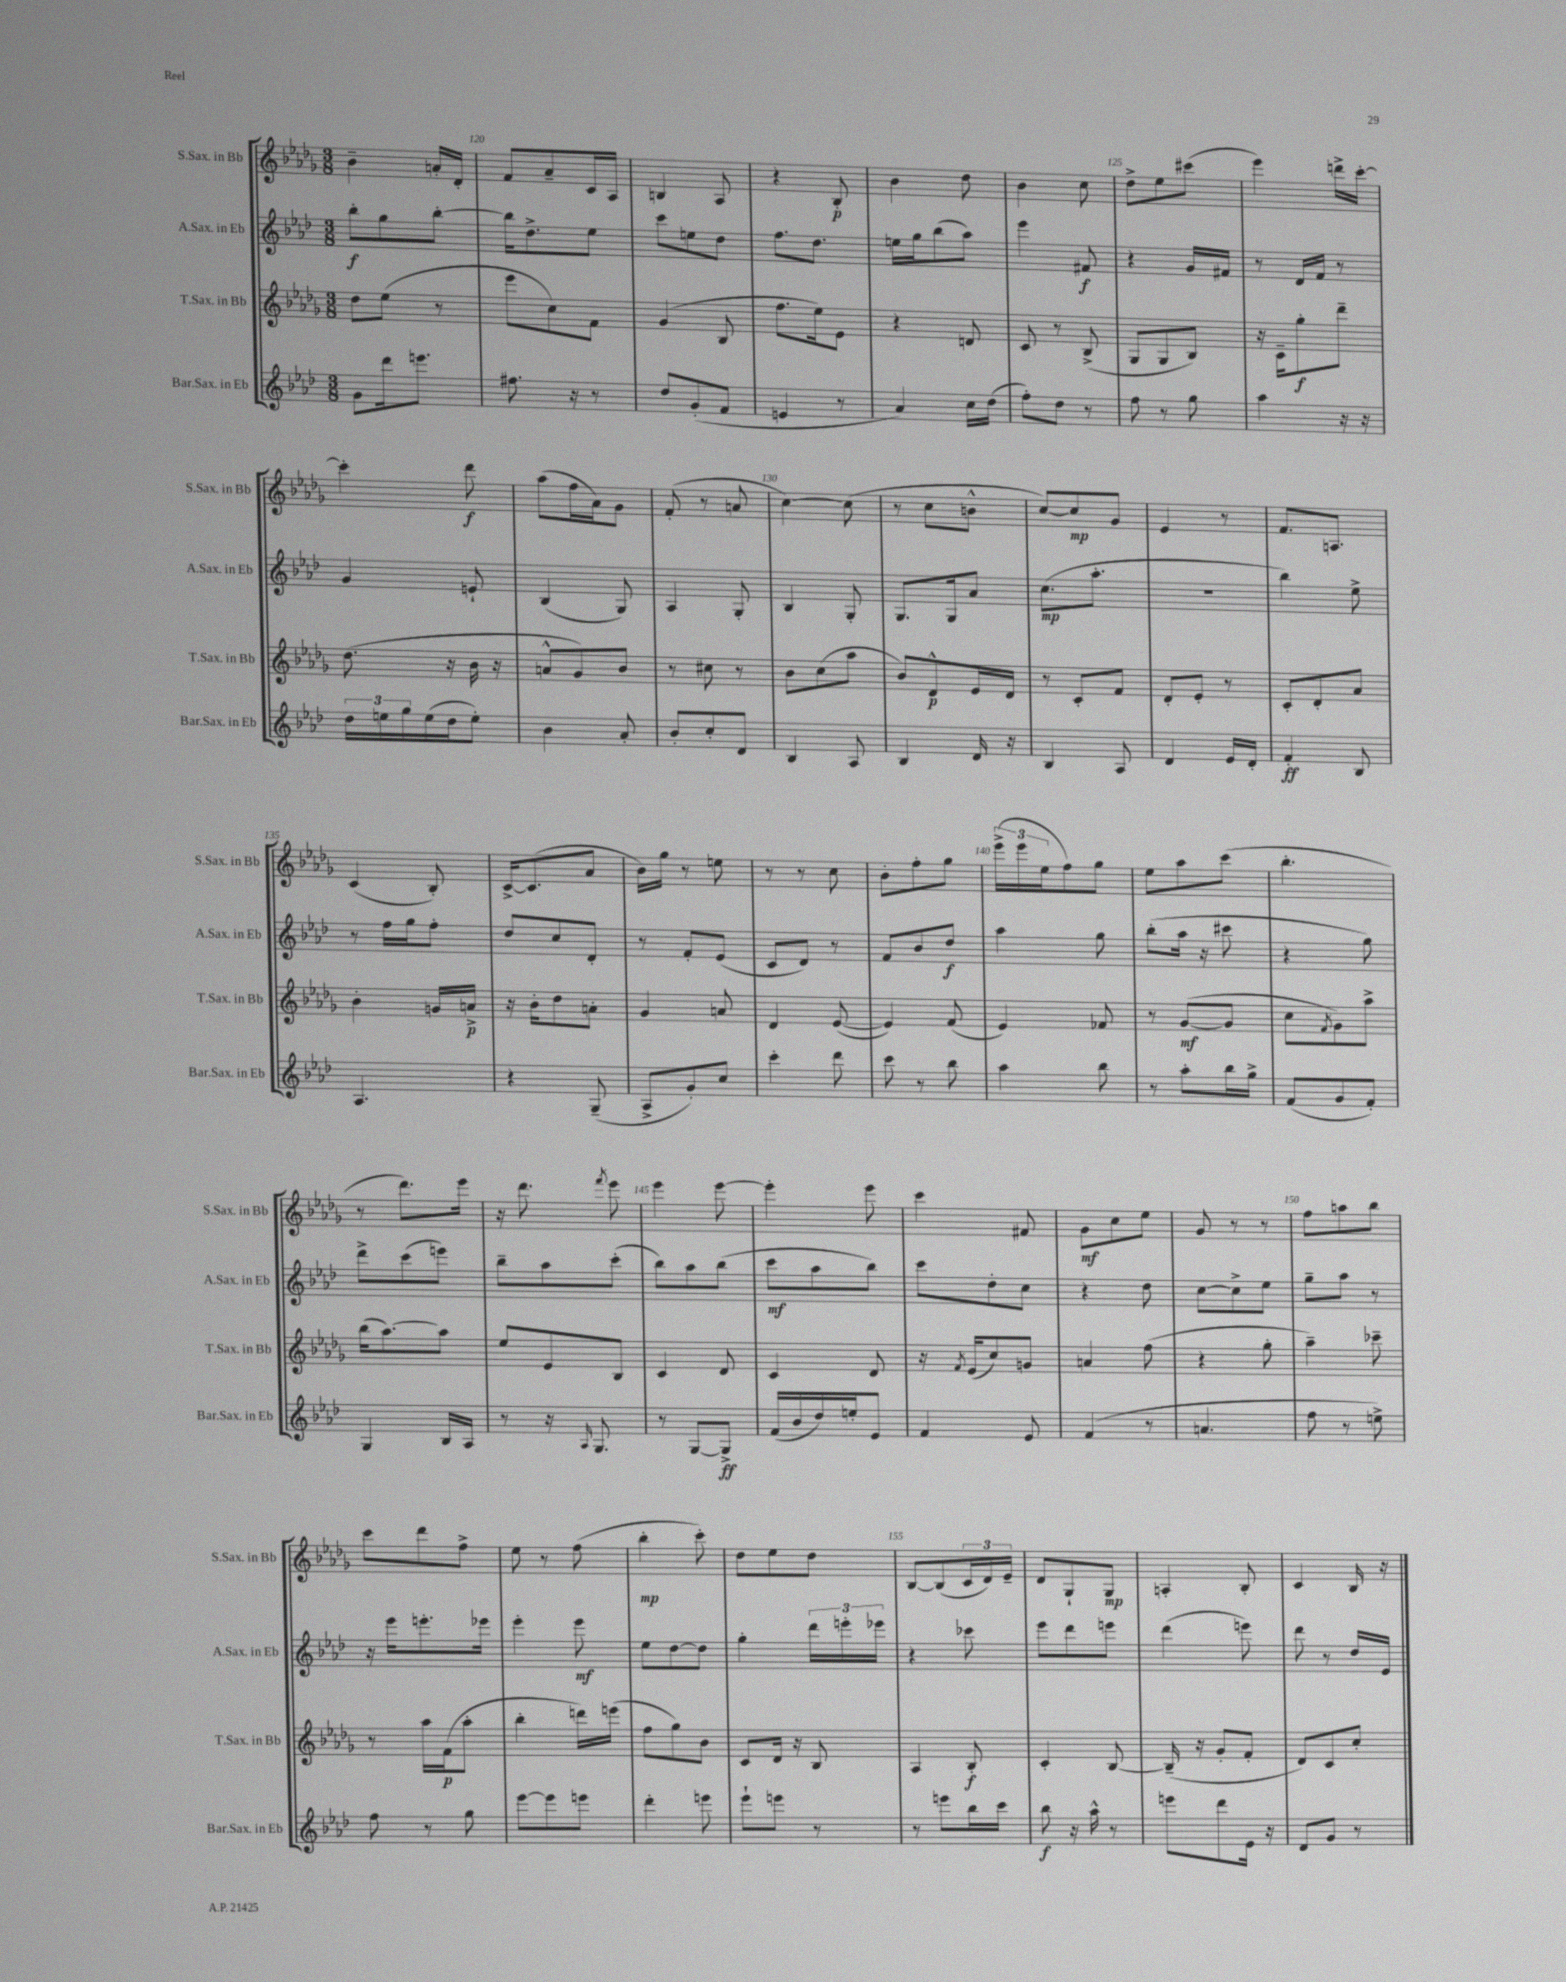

**kern	**kern	**kern	**kern
*staff4	*staff3	*staff2	*staff1
*clefG2	*clefG2	*clefG2	*clefG2
*k[b-e-a-d-]	*k[b-e-a-d-g-]	*k[b-e-a-d-]	*k[b-e-a-d-g-]
*M3/8	*M3/8	*M3/8	*M3/8
8g\L	8dd-\L	8bb-'\L	4b-~\
16ddd-\k	(8ee-\J	8gg\	.
8.eee\J	.	.	.
.	8r	[8bb-'\J	16a'/LL
.	.	.	16d-'/JJ
=	=	=	=
8.ff#\	8eee-\L	16bb-\]LK	8f/L
.	.	8.dd-^\	.
.	8cc\)	.	8a-~/
16r	.	.	.
8r	8f\J	8ee-\J	16c/L
.	.	.	16A-/JJ
=	=	=	=
8dd-/L	(4g-/	8ccc\L	4B/
(8g'/	.	8ee\	.
8f/J	8B-/	8dd-\J	8A-/
=	=	=	=
4e/	8.ff\L	8.ff\L	4r
.	16ee-\k)	8.dd-\J	.
8r	8e-\J	.	8B-'/
=	=	=	=
4a-/)	4r	16ee\LL	4b-\
.	.	16gg\J	.
.	.	(8bb-\	.
16cc\LL	8d/	8aa-\J)	8dd-\
(16dd-\JJ	.	.	.
=	=	=	=
8ff'\L)	8c/	4eee-\	4b-\
8dd-\J	8r	.	.
8r	(8B-^/	8f#/	8cc\
=	=	=	=
8ff\	8G-/L	4r	8dd-^\L
8r	8G-/	.	8ee-\
8gg\	8B-/J)	16g/LL	(8ccc#\J
.	.	16f#/JJ	.
=	=	=	=
4aa-\	16r	8r	4eee-\)
.	16c~\LK	.	.
.	8gg-'\	16d-/LL	.
.	.	16f/JJ	.
16r	8ddd-~\J	8r	16ddd^\LL
16r	.	.	[16ccc'\JJ
=	=	=	=
24dd-\LL	(8.dd-\	4g/	4ccc'\]
24ee\	.	.	.
24gg\	.	.	.
(16ee\	.	.	.
16dd-\J	16r	.	.
8ee'\J)	16b-\	8e`/	8ddd-\
.	16r	.	.
=	=	=	=
4b-\	8a^^/L	(4B-/	(8aa-\L
.	8g-/)	.	16ff\L
.	.	.	16a-\J)
8a-'/	8b-/J	8G/)	8g-\J
=	=	=	=
8b-'/L	8r	4A-/	(8f'/
8cc'/	8cc#\	.	8r
8d-/J	8r	8G'/	8a/
=	=	=	=
4B-/	8b-\L	4B-/	[4cc\)
.	(8cc\	.	.
8A-/	8aa-\J	8G'/	(8cc\]
=	=	=	=
4B-/	8b-/L)	8.G/L	8r
.	8d-^^/	.	8cc\L
.	.	16G/k	.
16d-/	16e-/L	8a-/J	8b^^\J
16r	16d-/JJ	.	.
=	=	=	=
4B-/	8r	(8.cc\L	[8cc/L)
.	8c'/L	.	8cc/]
.	.	8.aa-'\J	.
8A-/	8f/J	.	8g-/J
=	=	=	=
4d-/	8d-'/L	4.r	4e-/
.	8e-'/J	.	.
16e-/LL	8r	.	8r
16d-'/JJ	.	.	.
=	=	=	=
4f'/	8c'/L	4bb-\)	8.f/L
.	8d-'/	.	.
.	.	.	8.A/J
8B-/	8a-/J	8ee-^\	.
=	=	=	=
4.A-/	4b-'\	8r	(4c/
.	.	16ff\LL	.
.	.	16gg\J	.
.	16g/LL	8ff'\J	8B-'/)
.	16a^/JJ	.	.
=	=	=	=
4r	16r	8dd-/L	[16c^/LK
.	16b-'\LK	.	(8.c/]
.	8dd-\	8cc/	.
(8G~/	8a'\J	8d-'/J	8a-/J
=	=	=	=
8A-^/L	4g-/	8r	16b-\LL)
.	.	.	16gg-\JJ
8g'/)	.	8f'/L	8r
8cc/J	8a/	(8e-/J	8ee\
=	=	=	=
4ccc'\	4d-/	8c/L	8r
.	.	8d-/J)	8r
8ddd-\	([8e-/	8r	8cc\
=	=	=	=
8ccc\	4e-/])	8f/L	8b-'\L
8r	.	8b-/	8ff'\
8bb-\	(8f/	8dd-/J	8gg-\J
=	=	=	=
4aa-\	4e-/)	4aa-\	(24eee-^\LL
.	.	.	24eee-\
.	.	.	24ee-\J
.	.	.	8ff\)
8bb-\	8f-/	8gg\	8gg-\J
=	=	=	=
8r	8r	(8bb-'\L	8ee-\L
8aa-'\L	([8g-/L	16aa-\Jk	8aa-\
.	.	16r	.
16bb-\L	8g-/]J	8ccc#\	(8ccc\J
16gg^\JJ	.	.	.
=	=	=	=
(8f/L	8cc\L	4r	4.bb-'\
.	8qf/	.	.
8g/	8g-\)	.	.
8f'/J)	8aa-^\J	8gg\)	.
=	=	=	=
4G/	(16bb-\LK	8ddd-^\L	8r
.	[8.aa-\)	.	.
.	.	(8ccc\	8.ddd-\L)
16B-/LL	8aa-\]J	8eee\J)	.
16A-/JJ	.	.	16eee-\Jk
=	=	=	=
8r	8ee-/L	8bb-~\L	16r
.	.	.	8.ddd-\
16r	8e-/	8aa-\	.
16qqA-/	.	.	.
8.G/	.	.	.
.	.	.	8qfff/
.	8B-/J	(8ccc'\J	8eee-\
=	=	=	=
8r	4c/	8bb-\L)	4eee-\
[8G/L	.	8aa-\	.
8G^/]J	8d-/	(8bb-\J	[8eee-\
=	=	=	=
(16f/LL	4c/	8ccc\L	4eee-'\]
16b-/	.	.	.
16dd-/)	.	8aa-\	.
16ee'/J	.	.	.
8e-/J	8d-/	8bb-\J)	8eee-\
=	=	=	=
4f/	16r	8ccc\L	4ccc\
.	8qf/	.	.
.	(16e-/LK	.	.
.	8cc/)	8dd-'\	.
8e-/	8g/J	8cc\J	8f#/
=	=	=	=
(4f/	4a/	4r	8g-\L
.	.	.	8cc\
8r	(8ff\	8dd-\	8ee-\J
=	=	=	=
4.a/	4r	[8cc\L	8g-/
.	.	8cc^\]	8r
.	8gg-'\	8ee-\J	8r
=	=	=	=
8ff\	4aa-~\)	8gg~\L	8ff\L
8r	.	8aa-\J	8aa\
8ee^\)	8ccc-~\	8r	8bb-\J
=	=	=	=
8ff\	8r	16r	8ccc\L
.	.	16eee-\LK	.
8r	16aa-\LL	8.eee'\	8ddd-\
.	(16f\J	.	.
8gg\	8aa-'\J	.	8ff^\J
.	.	16eee-\Jk	.
=	=	=	=
[8eee-\L	4bb-'\	4eee-'\	8ee-\
8eee-\]	.	.	8r
8eee\J	16ddd\LL)	8eee-\	(8ff\
.	(16eee\JJ	.	.
=	=	=	=
4ddd-'\	8ff\L	8ee-\L	4bb-'\
.	8gg-\)	[8dd-\	.
8eee\	8b-\J	8dd-\]J	8ccc'\)
=	=	=	=
8eee-`\L	8c/L	4gg'\	8dd-\L
8eee\J	16d-/Jk	.	8ee-\
.	16r	.	.
8r	8B-/	24ddd-\LL	8dd-\J
.	.	24eee'\	.
.	.	24eee-\JJ	.
=	=	=	=
8r	4A-/	4r	[8B-/L
8eee\L	.	.	(8B-/]
16bb-\L	8B-'/	8ccc-\	24c/L
.	.	.	24d-/)
16ccc\JJ	.	.	.
.	.	.	24e-~/JJ
=	=	=	=
8bb-\	4c'/	8eee-\L	8d-/L
16r	.	8ddd-\	8G-`/
16aa-^^\	.	.	.
8r	[8B-/	8eee\J	8G-/J
=	=	=	=
8eee\L	(16B-~/]	(4ddd-\	4A'/
.	16r	.	.
8ddd-\	8g-'/L	.	.
16e-\Jk	8f'/J	8eee\)	8B-'/
16r	.	.	.
=	=	=	=
8d-/L	8d-/L)	8ddd-\	4c/
8g/J	8c/	8r	.
8r	8cc'/J	16dd-/LL	16B-/
.	.	16e-/JJ	16r
==	==	==	==
*-	*-	*-	*-
